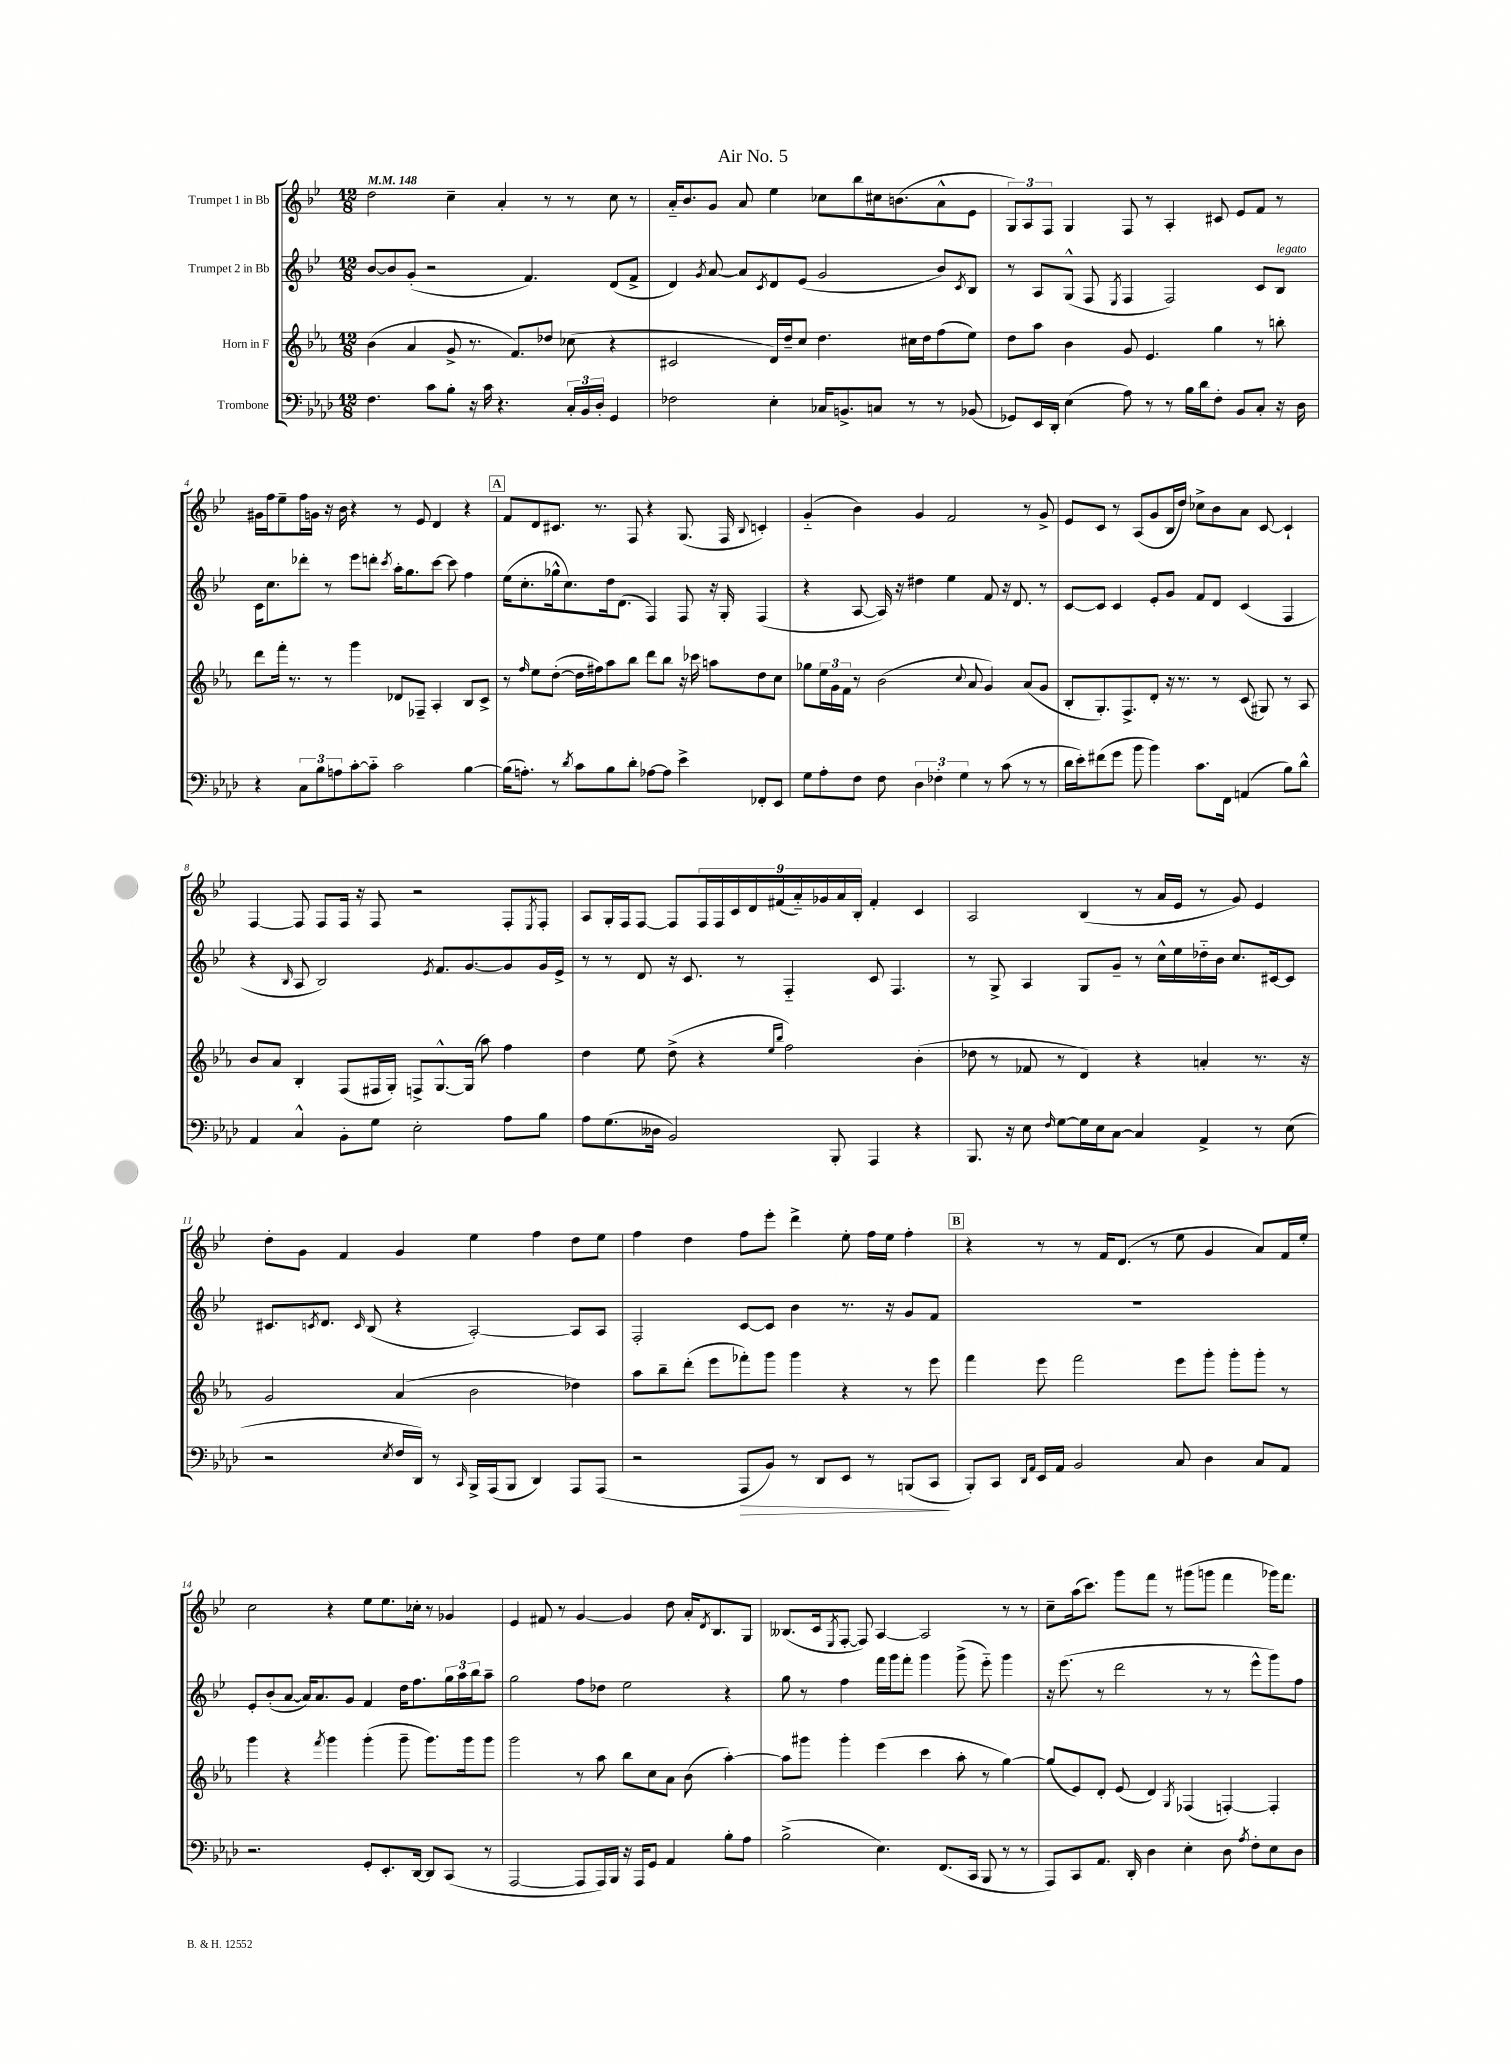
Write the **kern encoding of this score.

**kern	**kern	**kern	**kern
*staff4	*staff3	*staff2	*staff1
*clefF4	*clefG2	*clefG2	*clefG2
*k[b-e-a-d-]	*k[b-e-a-]	*k[b-e-]	*k[b-e-]
*M12/8	*M12/8	*M12/8	*M12/8
*MM148	*MM148	*MM148	*MM148
4.F\	(4b-\	[8b-/L	2dd\
.	.	8b-/]	.
.	4a-/	(8g'/J	.
8c\L	.	2r	.
8B-'\J	8g^/	.	4cc~\
16r	8.r	.	.
16c\	.	.	.
4.r	.	.	4a'/
.	8.f/L)	.	.
.	.	4.f/)	.
.	8dd-/J	.	8r
24C'/LL	(8cc-\	.	8r
24BB-/	.	.	.
24D-'/JJ	.	.	.
4GG/	4r	(8d/L	8cc\
.	.	8f^/J	8r
=	=	=	=
2F-\	2c#/	4d/)	16a'~/LK
.	.	.	8.b-/
.	.	8qg/	.
.	.	[8a/	8g/J
.	.	8a/]L	8a/
.	.	8qc/	.
4E-'\	16d/LL)	8d/	4ee-\
.	16dd~/J	.	.
.	8cc/J	(8e-/J	.
16C-/LK	4.dd\	2g/	8cc-\L
8.BB^/	.	.	.
.	.	.	8bb-\
8C/J	.	.	16cc#\k
.	.	.	(8.b\
8r	16cc#\LL	.	.
.	16dd\J	.	.
8r	(8ff\	8b-/L)	8a^^\
.	.	8qc/	.
(8BB-/	8ee-\J)	8B-/J	8e-\J
=	=	=	=
8GG-/L)	8dd\L	8r	12G/L)
.	.	.	12A/
16EE-/L	8aa-\J	8A/L	.
.	.	.	12F/J
16DD-'/JJ	.	.	.
(4E-\	4b-\	(8G^^/J	4G/
.	.	8F/	.
.	.	8qE-/	.
8A-\)	8g/	4F/	8F/
8r	4.e-/	.	8r
8r	.	2F/)	4A'/
16B-\LL	.	.	.
16d-\J	.	.	.
8F'\J	4gg\	.	8c#/
8BB-/L	.	.	8e-/L
8C'/J	8r	8c/L	8f/J
16r	8bb'\	8B-/J	8r
16D-\	.	.	.
=	=	=	=
4r	8ddd\L	16c\LK	16g#\LL
.	.	8.cc\	16ff\J
.	16fff'\Jk	.	8ee-~\
.	8.r	.	.
12C\L	.	8ddd-'\J	16ff\L
.	.	.	16g\JJ
12B-\	.	.	.
.	8r	8r	16r
12A\	.	.	.
.	.	.	16b-\
[8c'\	4ggg\	8eee-\L	4r
8c'~\]J	.	8ddd'\J	.
.	.	8qccc/	.
2c\	8d-/L	16aa'\LK	8r
.	.	8.gg\	.
.	8F-~/J	.	8e-/
.	4A-'/	[8ccc\J	4d/
.	.	8ccc\]	.
[4B-\	8B-/L	4ff\	4r
.	8c^/J	.	.
=	=	=	=
(16B-\]LK	8r	(16ee-\LK	8f/L
8.A'\J)	.	8.cc'\	.
.	16qqff/	.	.
.	8ee-\L	.	8d/
8r	([8dd'\J	16gg-^^\k	8.c#/J
.	.	8.cc\)	.
8qd-/	.	.	.
8c\L	16dd\]LL	.	.
.	16ff#\J)	.	8.r
8B-\	8aa-\	16dd\k	.
.	.	(8.d\J	.
8d-'\J	8bb-\J	.	8F/
[8A-\L	8ddd\L	4F/)	4r
8A-\]J	8bb-\J	.	.
4e-^\	16r	8F/	(8.G/
.	16ccc-\	.	.
.	8aa\L	16r	.
.	.	16G'/	16F/
.	.	.	8qqB-/
8FF-'/L	8dd\	(4F/	4c'/)
8EE-/J	8cc\J	.	.
=	=	=	=
8G\L	8gg-\L	4r	(4g'~/
8A-'\	24ee-\L	.	.
.	24g\	.	.
.	24f\JJ	.	.
8F\J	8r	[8A/	4b-\)
8F\	(2b-\	16A/])	.
.	.	16r	.
6D-\	.	4dd#\	4g/
6F-'\	.	.	.
.	.	4ee-\	2f/
6G\	.	.	.
.	8qqcc/	.	.
.	8a-/	.	.
8r	4g/)	8f/	.
(8c\	.	16r	.
.	.	8.d/	.
8r	(8a-/L	.	8r
8r	8g/J	8r	8g^/
=	=	=	=
16d-\LL	8B-'/L	[8c/L	8e-/L
16e-'\J)	.	.	.
(8f#\	8.G'/)	8c/]J	8c/J
8g\J	.	4c/	8r
.	8.F^/	.	.
8b-\	.	.	(8A/L
4b-\)	8d'/J	8e-'/L	8g/
.	16r	8g/J	16B-/L
.	8.r	.	16dd/JJ)
8.c\L	.	8f/L	8cc-^\L
.	8r	8d/J	8b-\
16FF\Jk	.	.	.
(4AA/	(8c/	(4c/	8a\J
.	8G#/)	.	[8c/
8B-\L)	8r	4F/	4c`/]
8d-^^\J	8A-/	.	.
=	=	=	=
4AA-/	8b-/L	4r	[4F/
.	8a-/J	.	.
.	.	16qqB-/	.
4C^^/	4B-'/	8A/	8F/]
.	.	2B-/)	8F/L
8BB-'\L	(8F/L	.	16F/Jk
.	.	.	16r
8G\J	16F#/L	.	8F/
.	16G'/JJ)	.	.
2E-'\	8F^/L	.	2r
.	.	8qe-/	.
.	[8.G^^/	8.f/L	.
.	(16G/]Jk	[8.g/	.
.	8aa-\)	.	.
8A-\L	4ff\	8g/]	8F'/L
.	.	.	8qE-/
8B-\J	.	16g/L	8F'/J
.	.	16e-^/JJ	.
=	=	=	=
8A-\L	4dd\	8r	8A/L
(8.G\	.	8r	16G'/L
.	.	.	16F/J
.	8ee-\	8d/	[8F/J
16D--\Jk	.	.	.
2BB-/)	(8dd^\	16r	8F/]L
.	.	8.c/	.
.	4r	.	18F/L
.	.	.	18F/
.	.	.	18c/
.	.	8r	.
.	.	.	18d/
.	.	.	(18f#/
.	16qqee-/LL	.	.
.	16qqbb-/JJ	.	.
.	2ff\)	4F'~/	.
.	.	.	18a'~/)
.	.	.	18g-/
8BBB-'/	.	.	.
.	.	.	18a/
.	.	.	18B-'/JJ
4AAA-/	.	8c/	4f#'/
.	.	4.F/	.
4r	(4b-'\	.	4c/
=	=	=	=
8.BBB-/	8dd-\	8r	2A/
.	8r	8G^/	.
16r	.	.	.
8E-\	8f-/	4A/	.
16qqF/	.	.	.
[8G\L	8r	.	.
16G\]L	4d/)	8G/L	(4B-/
16E-\J	.	.	.
[8C\J	.	8g~/J	.
4C/]	4r	8r	8r
.	.	16cc^^\LL	16a/LL
.	.	16ee-\	16e-/JJ
4AA-^/	4a'/	16dd-'~\	8r
.	.	16b-\JJ	.
.	.	8.cc/L	8g/)
8r	8.r	.	4e-/
.	.	[16c#/k	.
(8E-\	.	8c#/]J	.
.	16r	.	.
=	=	=	=
2r	2g/	8.c#/L	8dd'\L
.	.	.	8g\J
.	.	8qc/	.
.	.	8.d/J	.
.	.	.	4f/
.	.	16qqc/	.
.	.	(8B-/	.
8qE-/	.	.	.
16F/LL	(4a-/	4r	4g/
16DD-/JJ)	.	.	.
8r	.	.	.
16qqCC/	.	.	.
16BBB-^/LL	2b-\	[2A'/)	4ee-\
(16AAA-/J	.	.	.
8BBB-/J	.	.	.
4DD-/)	.	.	4ff\
8AAA-/L	4dd-\)	8A/]L	8dd\L
(8AAA-/J	.	8A/J	8ee-\J
=	=	=	=
2r	8aa-\L	2F'/	4ff\
.	8bb-~\	.	.
.	(8ddd'\J	.	4dd\
.	8eee-\L	.	.
8AAA-/L	8fff-'\)	[8c/L	8ff\L
8BB-/J)	8ggg\J	8c/]J	8eee-'\J
8r	4ggg\	4b-\	4ddd^\
8DD-/L	.	.	.
8EE-/J	4r	8.r	8ee-'\
8r	.	.	16ff\LL
.	.	16r	16ee-\JJ
(8BBB/L	8r	8g/L	4ff'\
8CC/J	8eee-\	8f/J	.
=	=	=	=
8BBB-'/L)	4fff\	1.r	4r
8CC/J	.	.	.
16qqDD-/LL	.	.	.
16qqAA-/JJ	.	.	.
16EE-/LL	8eee-\	.	8r
16AA-/JJ	.	.	.
2BB-/	2fff\	.	8r
.	.	.	16f/LK
.	.	.	(8.d/J
.	.	.	8r
8C/	8eee-\L	.	8ee-\
4D-\	8ggg'\J	.	4g/
.	8ggg'\L	.	.
8C/L	8ggg'\J	.	8a/L)
8AA-/J	8r	.	16f/L
.	.	.	16ee-'/JJ
=	=	=	=
2.r	4ggg\	8e-'/L	2cc\
.	.	(8b-'/	.
.	4r	[8a/J	.
.	.	16a/]LK)	.
.	.	8.a/	.
.	8qfff/	.	.
.	4ggg\	.	4r
.	.	8g/J	.
8GG'/L	(4ggg'\	4f/	8ee-\L
8.EE-'/	.	.	8.ee-\
.	8ggg~\	16dd\LK	.
[16DD-/Jk	.	8.ff\	16cc-'\Jk
8DD-/]L	8.ggg\L)	.	8r
(8CC/J	.	24gg\L	4g-/
.	.	24aa\	.
.	16ggg\k	.	.
.	.	24bb-\J	.
8r	8ggg\J	8aa~\J	.
=	=	=	=
[2AAA-/	2ggg\	2gg\	4e-/
.	.	.	8f#/
.	.	.	8r
8AAA-/]L	8r	8ff\L	[4g/
16AAA-/L)	8aa-\	8dd-\J	.
16BBB-/JJ	.	.	.
16r	8bb-\L	2ee-\	4g/]
16AAA-/LK	.	.	.
8GG/J	8cc\	.	.
4AA-/	8a-\J	.	8dd\
.	(8b-\	.	16a'/LK
.	.	.	8qd/
.	.	.	8.B-/
8B-'\L	[4aa-'\)	4r	.
8A-\J	.	.	8G/J
=	=	=	=
(2B-^\	8aa-\]L	8gg\	(8.B--/L
.	8ggg#\J	8r	.
.	.	.	16c/k
.	.	.	8qE-/
.	4ggg#'\	4ff\	[8F'/J
.	.	.	8F/])
4.E-\)	(4eee-\	16fff\LL	[4A/
.	.	16ggg\J	.
.	.	8fff'\J	.
.	4ccc\	4ggg\	2A/]
(8.FF/L	.	.	.
.	8aa-'\	(8ggg^\	.
16CC/Jk	.	.	.
8BBB-/	8r	8eee-'~\)	.
8r	[4gg\)	4ggg\	8r
8r	.	.	8r
=	=	=	=
8AAA-/L)	(8gg/]L	16r	8cc~\L
.	.	(8.eee-\	.
8CC/	8e-/)	.	(16aa\k
.	.	.	8.ccc\J)
8.AA-/J	8d'/J	8r	.
.	(8e-/	2ddd\	8ggg\L
16DD-'/	.	.	.
4D-\	4d/)	.	8fff\J
.	.	.	8r
.	8qG/	.	.
4E-'\	(4F-/	.	(8ggg#\L
.	.	8r	8ggg\J
8D-\	[4F'/)	8r	4fff\
8qA-/	.	.	.
8F'\L	.	8eee-^^\L	.
8E-\	4F'/]	8ggg\)	16ggg-\LK)
.	.	.	8.fff\J
8D-\J	.	8ff\J	.
==	==	==	==
*-	*-	*-	*-
